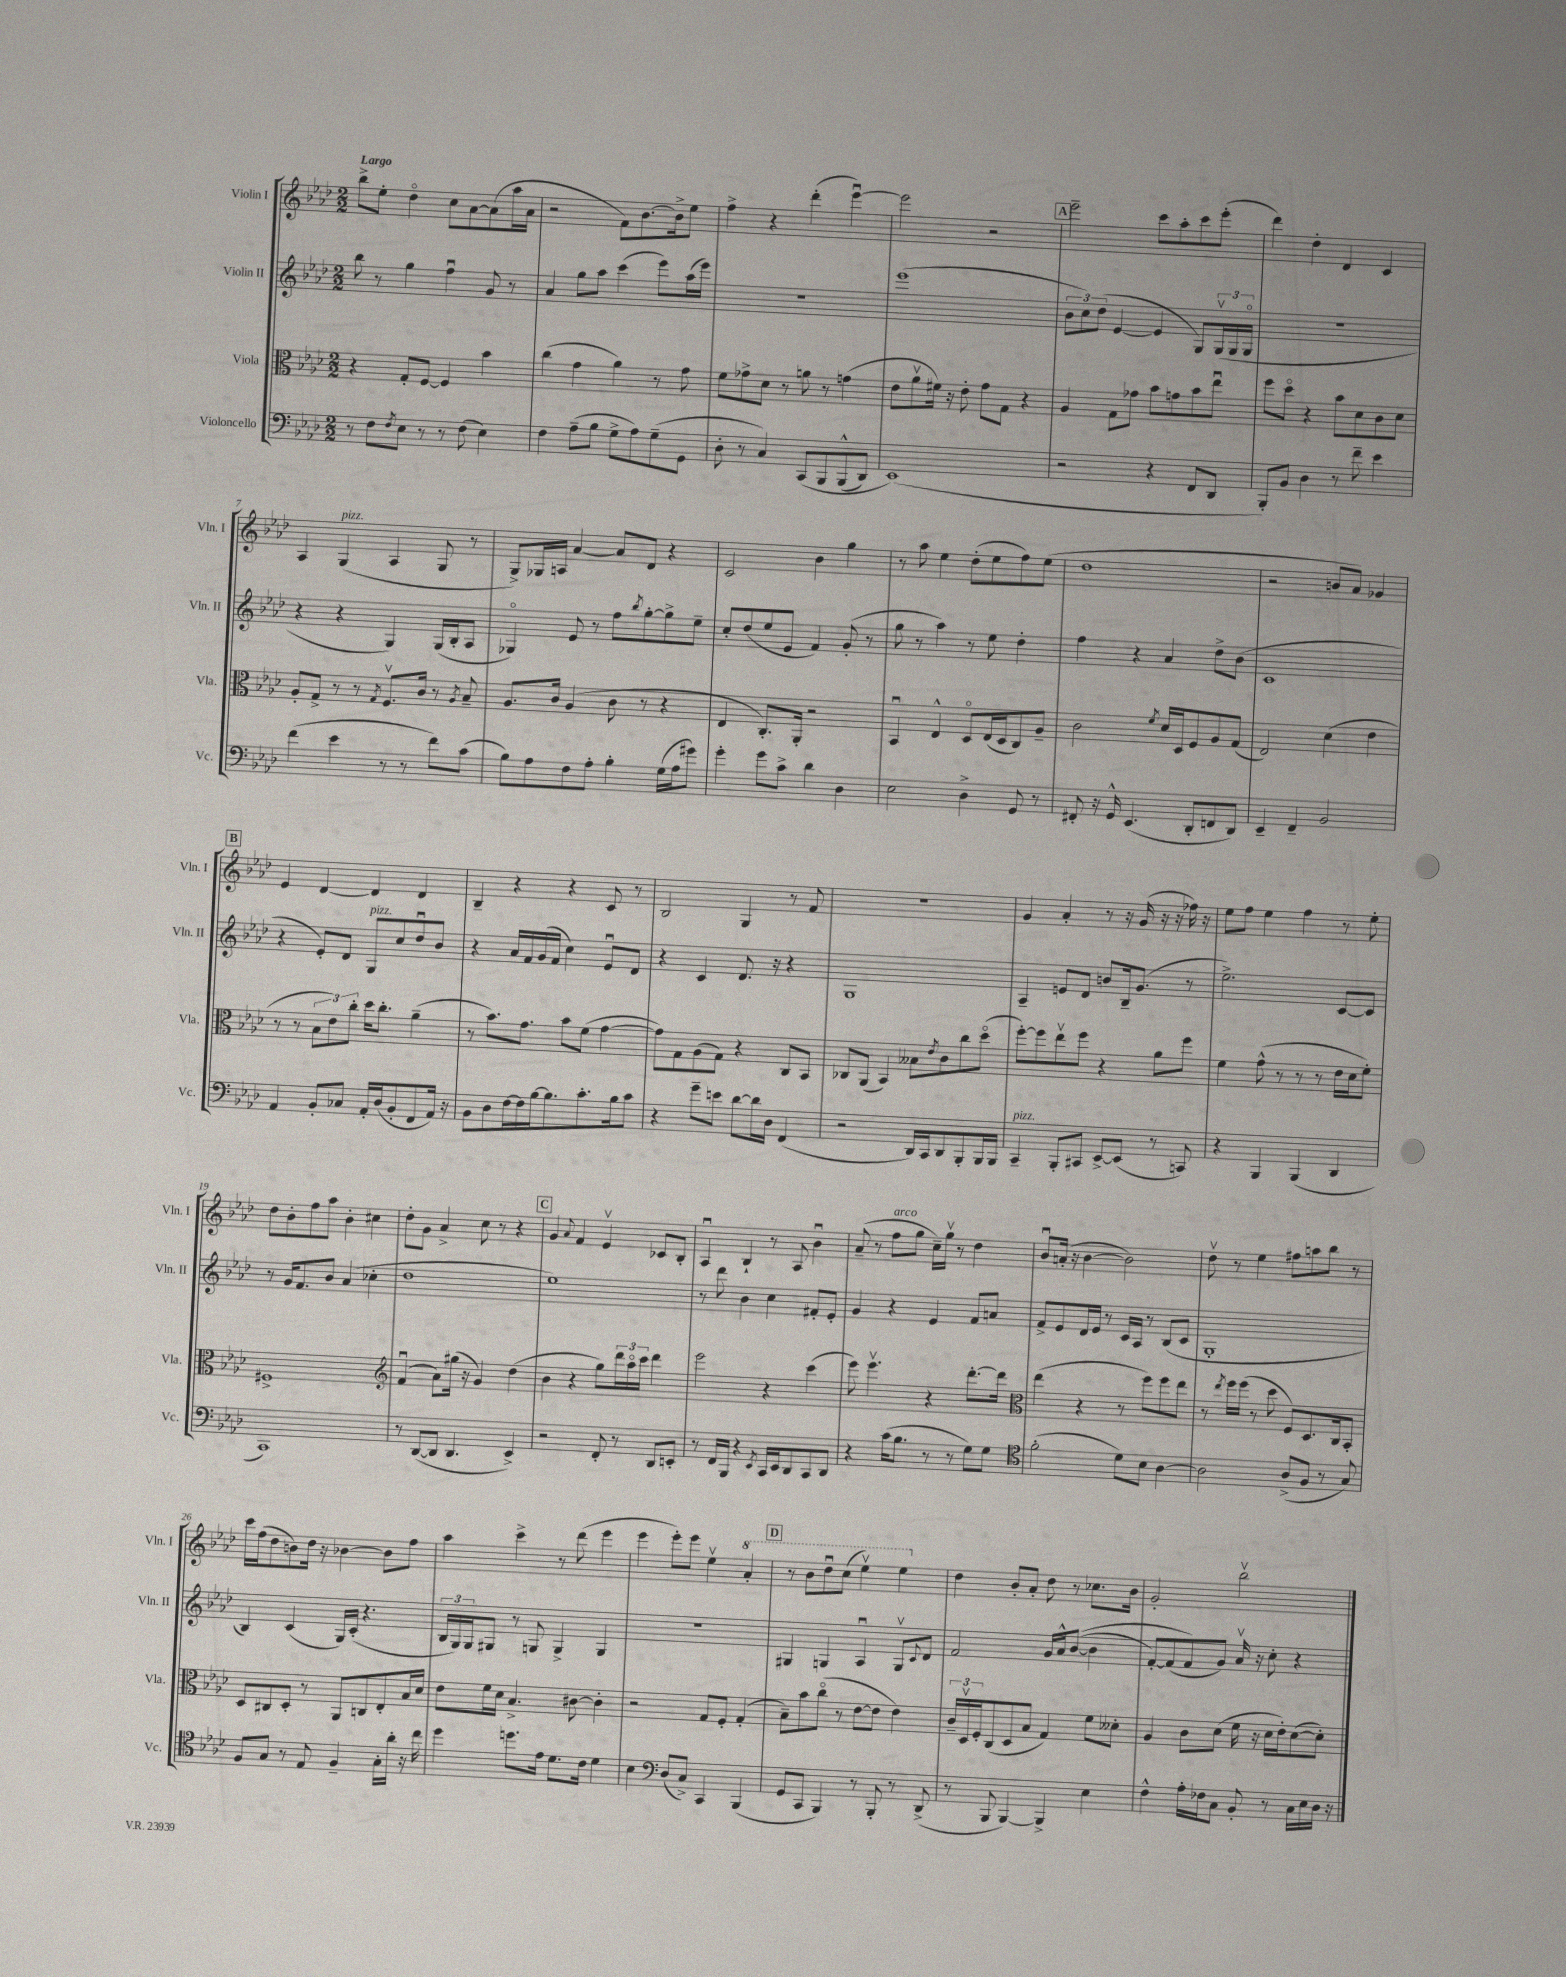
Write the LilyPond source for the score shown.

<<
\new StaffGroup <<
\new Staff = "s0" \with { instrumentName = "Violin I" shortInstrumentName = "Vln. I" } {
    \clef treble \key aes \major \numericTimeSignature \time 2/2 \tempo "Largo"
    bes''8-> ees''8-. des''4\flageolet c''8 aes'8~ aes'8( aes''16 aes'16 |
    r2 f'8) bes'8.~ bes'16-> ees''8 |
    f''4-> r4 des'''4-.( ees'''4~\downbow) |
    ees'''2 r2 |
    \mark \markup { \box "A" } ees'''2-- c'''8 aes''8-. c'''8 ees'''8-.( |
    des'''4) des''4-. des'4 c'4 |
    aes4 g4^\markup { \italic "pizz." }( aes4 g8 r8 |
    g8->) ges16 a16 aes'4~ aes'8 des'8 r4 |
    c'2 bes'4 g''4 |
    r8 aes''8 ees''4 des''8-.( ees''8 f''8) ees''8( |
    des''1 |
    r2 b'8 aes'8) ges'4 |
    \mark \markup { \box "B" } ees'4 des'4~ des'4 des'4 |
    bes4-- r4 r4 c'8 r8 |
    bes2 g4 r8 f'8 |
    r1 |
    g'4 aes'4-. r8 r16 g'16( r16 r16 fes''16) r16 |
    ees''8 f''8 ees''4 f''4 r8 ees''8-. |
    des''8 bes'8-. f''8 aes''8 bes'4-. cis''4 |
    des''8-. g'8 aes'4-> c''8 r8 r4 |
    \mark \markup { \box "C" } g'4 \appoggiatura { aes'8 } f'4 ees'4\upbow ces'8 bes8-. |
    aes4\downbow bes4-! r8 aes8 bes'4\downbow |
    aes'8--( r8 f''8^\markup { \italic "arco" } g''8 c''16--) g''16\upbow r8 des''4 |
    bes'8\downbow a'16-.( r16 bes'4~ bes'2) |
    des''8\upbow r8 ees''4 fis''8 a''8 bes''8 r8 |
    c'''16 f''16( des''8 b'8) des''16 r16 bes'4~ bes'8 f''8 |
    aes''4 c'''4-> r8 des'''8( ees'''4 |
    ees'''4 ees'''8-.) ees'''8 ees''4\upbow \ottava #1 aes''4-. |
    \mark \markup { \box "D" } r8 bes''8 des'''8\downbow c'''8( ees'''4\upbow) ees'''4 \ottava #0 |
    des''4 bes'8-. aes'8-. des''8 r8 ces''8. bes'16 |
    g'2-. bes''2\upbow \bar "|." |
}
\new Staff = "s1" \with { instrumentName = "Violin II" shortInstrumentName = "Vln. II" } {
    \clef treble \key aes \major \numericTimeSignature \time 2/2
    bes''8 r8 g''4 f''4\downbow g'8 r8 |
    aes'4 g''8 aes''8 c'''4( ees'''8) aes''16( ees'''16) |
    r1 |
    ees'''1( |
    \mark \markup { \box "A" } \tuplet 3/2 { bes'8 c''8) des''8( } ees'4~ ees'4 g8) \tuplet 3/2 { g16\upbow( g16 g16\flageolet } |
    R1 |
    r4 r4 g4) g16( bes16-. aes8 |
    ges4\flageolet) ees'8 r8 f''8 \acciaccatura { bes''8 } g''8~-. g''8-> ees''8-- |
    c''8-. des''8( ees''8 ees'8 f'4) g'8-.( r8 |
    g''8 r8 aes''4) r8 ees''8 des''4-. |
    f''4 r4 aes'4 des''8-> bes'8( |
    c'1 |
    \mark \markup { \box "B" } r4 ees'8-.) des'8 g8^\markup { \italic "pizz." } c''8 des''8\downbow bes'8 |
    r4 aes'16 f'16 g'16( f'16 c''4) ees'8\downbow des'8 |
    r4 c'4 des'8. r16 r4 |
    g1 |
    aes4-- e'8 des'8 b'8 bes16-- g'8.( r8 |
    ees''2.->) c'8~ c'8 |
    r8 g'16 f'8. bes'8 aes'4( ces''4-. |
    des''1 |
    \mark \markup { \box "C" } ees''1) |
    r8 des'''8 bes'4 c''4 fis'8-. ees'8-. |
    g'4 r4 ees'4 f'8 a'8 |
    f'8-> ees'8 des'16 ees'16 r8 c'16 aes16 r8 bes8( c'8 |
    g1-. |
    bes4) c'4( g16) c'16-.( r4. |
    \tuplet 3/2 { bes16 g16) g16 } gis8 r8 g8 g4-> g4 |
    R1 |
    \mark \markup { \box "D" } gis4 g4 aes4\downbow g8\upbow \appoggiatura { c'8 } des'8 |
    f'2 g'16 aes'16-^ bes'8~(\( bes'4 |
    f'8~-.) f'8( f'8\) g'8) aes'16\upbow r16 c''8-. r4 \bar "|." |
}
\new Staff = "s2" \with { instrumentName = "Viola" shortInstrumentName = "Vla." } {
    \clef alto \key aes \major \numericTimeSignature \time 2/2
    r4 g8-. f8~ f4 bes'4 |
    c''4( g'4 aes'4) r8 g'8 |
    f'8 ges'8-> des'8 r8 a'8 r8 g'4( |
    ees'8 aes'8\upbow fis'16) r16 ees'8-. g'8 g8 r4 |
    \mark \markup { \box "A" } aes4 g8 ges'8 bes'8 g'8 bes'8 ees''8\downbow |
    f''8 des''8\flageolet r4 bes'8 des'8 c'8 des'8 |
    aes8-. g8-> r8 r8 \acciaccatura { g8 } f8.\upbow c'16 r8 \acciaccatura { aes8 } bes8-- |
    aes8. c'16 aes4( c'8 r8 r4 |
    ees4 c8.-.) aes,16-. r2 |
    bes,4\downbow ees4-^ des8\flageolet ees16( des16 c8) aes8-- |
    c'2 \acciaccatura { f'8 } des'16 des16 f8 aes8 g8( |
    ees2) des'4( ees'4 |
    \mark \markup { \box "B" } r8 r8 \tuplet 3/2 { bes8 ees'8) c''8-. } des''16 c''8.-. aes'4--( |
    r8 bes'8.) g'8. bes'8 f'8( g'4~ |
    g'8) g8 aes8( g8) r4 c8 bes,8 |
    ces8 aes,8( bes,4) beses8 \acciaccatura { ees'8 } c'8 c''8 des''8\flageolet( |
    f''8~-.) f''8 ees''8\upbow f''8 r4 aes'8 f''8 |
    f'4 g'8-^( r8 r8 r8 ees'16 des'16 f'8-.) |
    fis1-> |
    \clef treble f'4\downbow( aes'8) gis''16( r16 g'4) des''4( |
    \mark \markup { \box "C" } bes'4 r4 g''8) \tuplet 3/2 { des'''16 aes''16\flageolet c'''16 } des'''4 |
    ees'''2 r4 c'''4( |
    ees'''8) ees'''4.\upbow r4 des'''8.~-. des'''16 |
    \clef alto ees''4( r4 r8 f''8) f''8 ees''8 |
    r8 \acciaccatura { ees''8 } f''16 f''16( r8 des''8 f8) des8. c16 bes,8-. |
    des8 cis8 des8-. r8 aes,8 c8 ees8-. bes16 des'16 |
    ees'8 f'16 des'16 bes4.-> cis'8~ cis'4-. |
    r2 g8 f8-. g4-.( |
    \mark \markup { \box "D" } bes8--) bes'8 c''8\flageolet( r8 ees'8~ ees'8 ees'4) |
    \tuplet 3/2 { c'16-- des16\upbow f16-. } c8( des8 bes8 g4) f'8 deses'8-. |
    aes4 c'8 des'8( f'16 r16 des'16 ees'16-.) des'8~( des'8-.) \bar "|." |
}
\new Staff = "s3" \with { instrumentName = "Violoncello" shortInstrumentName = "Vc." } {
    \clef bass \key aes \major \numericTimeSignature \time 2/2
    r8 f8 \acciaccatura { f8 } ees8 r8 r8 f8( ees4) |
    f4 aes8--( bes8 g8-> aes8) g8--( g,8 |
    des8-. r8 c4) c,8\( bes,,8 bes,,8-^( des,8) |
    ees,1(\) |
    \mark \markup { \box "A" } r2 r4 f,8 des,8 |
    bes,,8-.) bes,8 des4 r8 f'8-- ees'4 |
    f'4( ees'4 r8 r8 f'8) c'8( |
    bes8) aes8 f8 aes8-. bes4-. g16( aes16 gis'8) |
    g'4-. g'8 c'8-> des'4 des4 |
    ees2 des4-> g,8 r8 |
    fis,8-. r16 g,16-^ ees,4.( des,8-. f,8 des,8) |
    ees,4-- f,4-- bes,2 |
    \mark \markup { \box "B" } aes,4 bes,8-. ces8 aes,16-. des16( bes,8-. f,8 aes,16) r16 |
    bes,8 des8 f16~ f16 bes16~ bes8. c'8.-. bes16 c'8 |
    r4 g'8-- e'8 des'8~ des'16 des16 f,4( |
    r2 des,16) c,16 des,8 bes,,8-. bes,,16 bes,,16 |
    c,4--^\markup { \italic "pizz." } bes,,8-. cis,8 ees,8~-> ees,8( r8 c,8) |
    r4 bes,,4 bes,,4( des,4 |
    c,1) |
    r8 des,8~( des,8 des,4. ees,4->) |
    \mark \markup { \box "C" } r2 f,8-. r8 des,8 e,8-. |
    r8 f,16 bes,,16 r4 \acciaccatura { ees,8 } c,16 ees,16 des,8 c,8 des,8 |
    r4 c'16( bes8. r8 r8 g8) g8 |
    \clef tenor f'2-.( des'8) bes8 aes4~ |
    aes2 aes8->( f8 r8 g8) |
    f8 g8 r8 ees8 f4-- g16-. aes'16-. r16 c''16 |
    des''4 d''8. ees'16 des'8. c'16 des'4 |
    bes4 \clef bass des8( c8->) c,4 bes,,4( |
    \mark \markup { \box "D" } g,8 c,8 bes,,4) r8 bes,,8-. r8 des,8->( |
    r8 bes,,8 bes,,4~) bes,,4-> ees4 |
    f4-^ aes16-. fes16 c8 bes,8-. r8 c16 ees16 des16 r16 \bar "|." |
}
>>
>>
